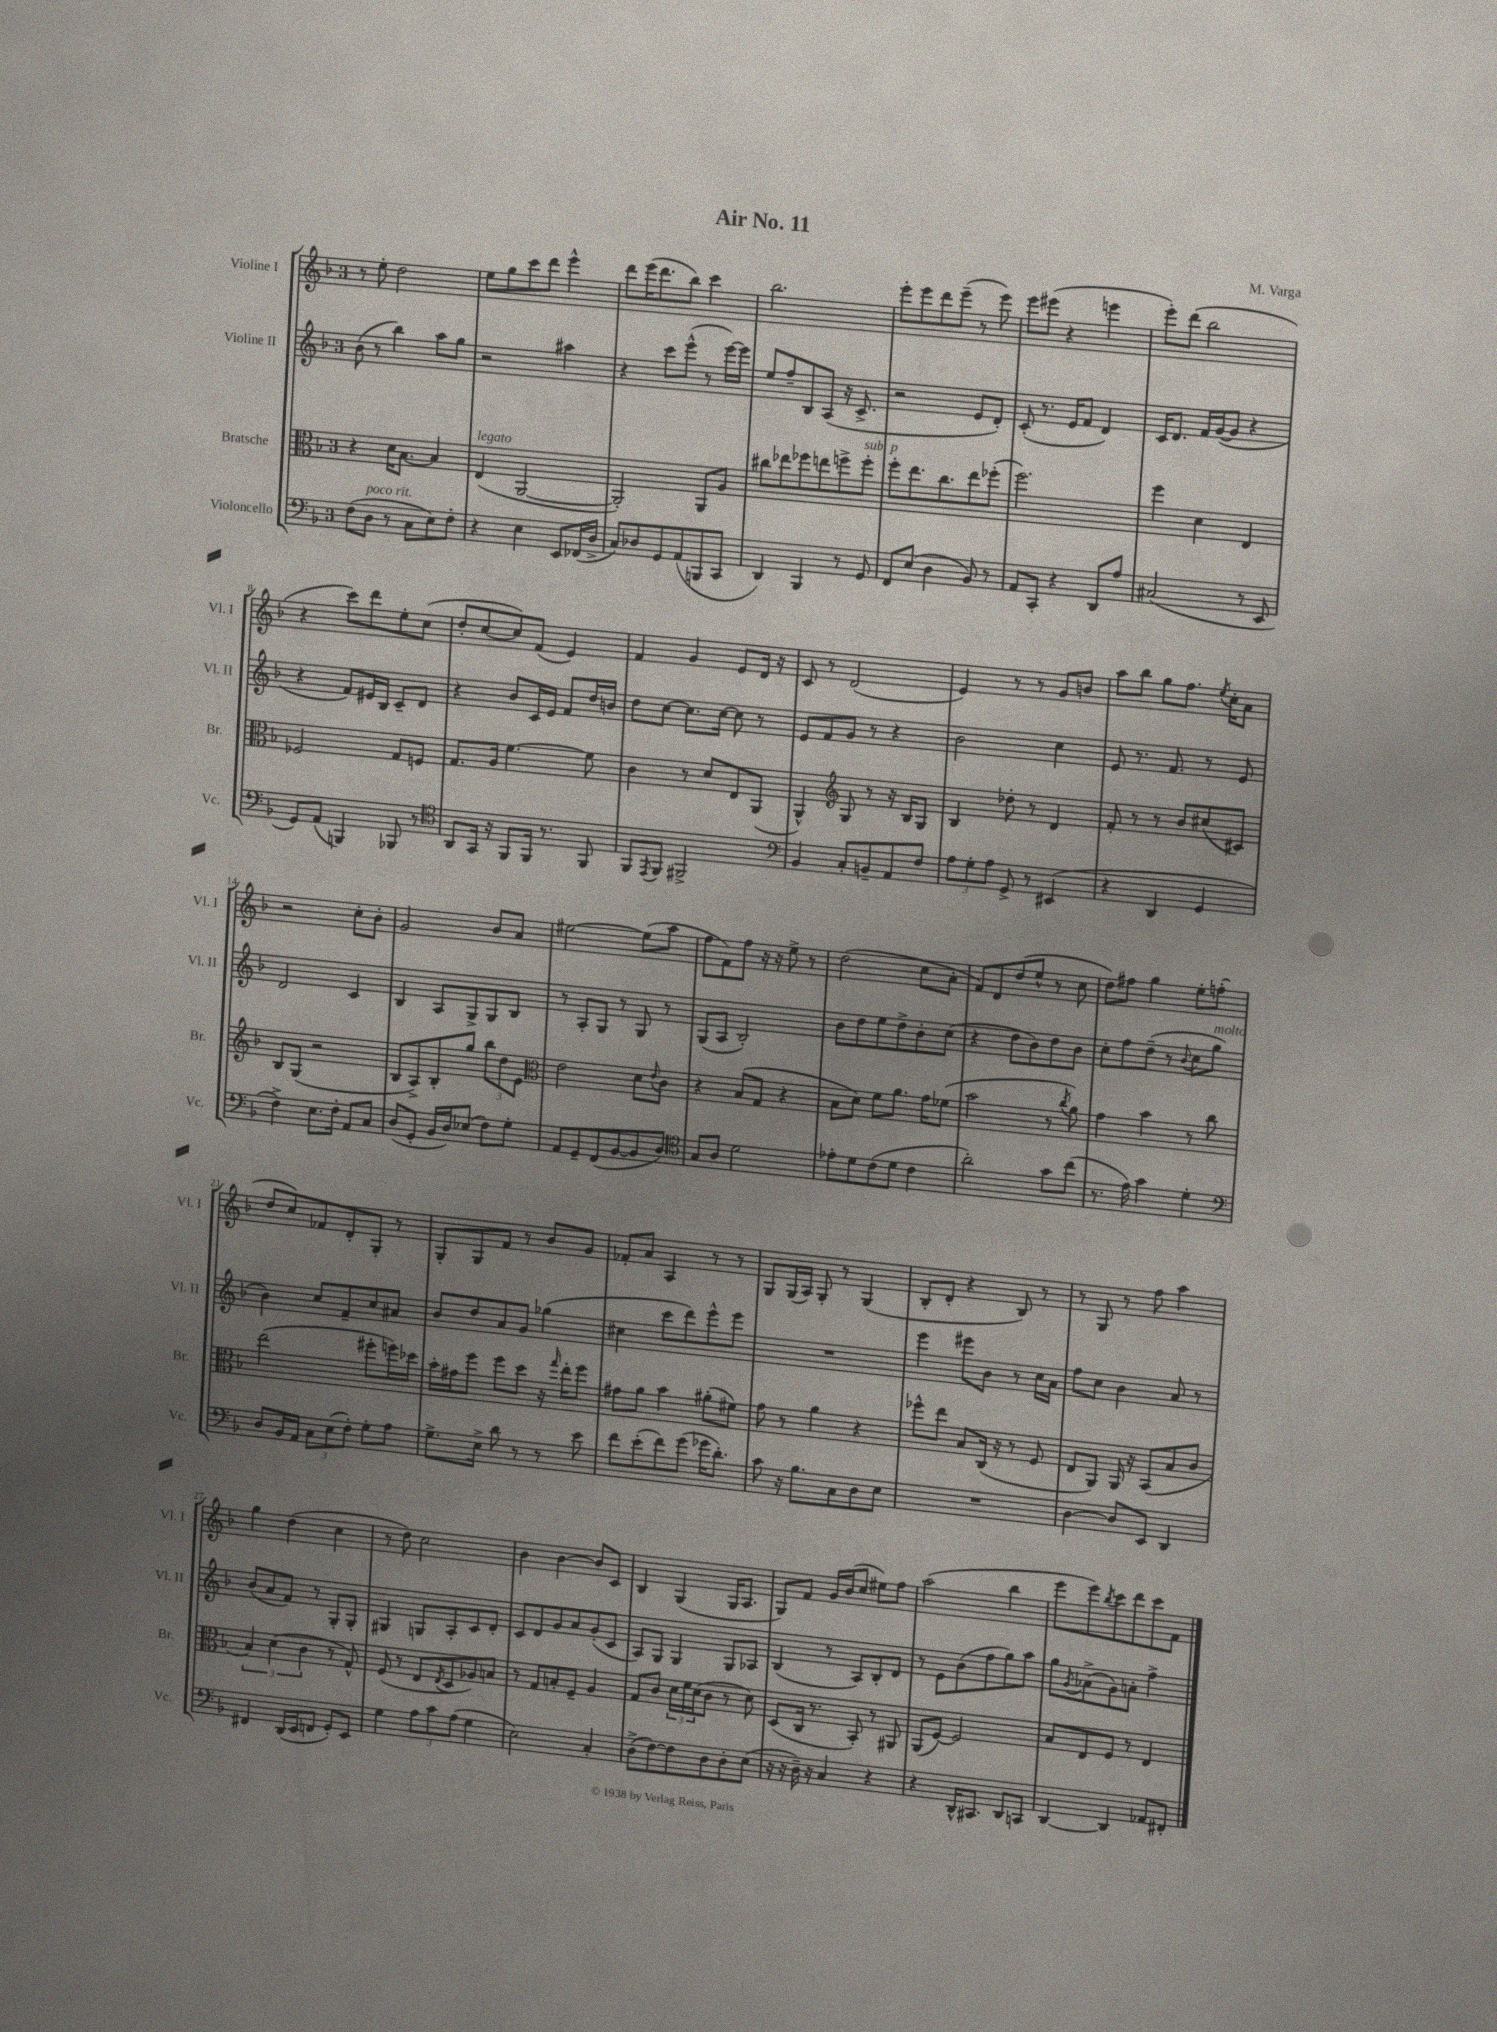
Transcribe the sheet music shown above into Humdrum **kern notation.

**kern	**kern	**kern	**kern
*staff4	*staff3	*staff2	*staff1
*clefF4	*clefC3	*clefG2	*clefG2
*k[b-]	*k[b-]	*k[b-]	*k[b-]
*M3/4	*M3/4	*M3/4	*M3/4
(8F\L	4r	(8b-\	8r
8D\J	.	8r	8ee'\
8r	16d\LK	4bb-\)	2dd\
.	[8.B-\J	.	.
8C\L	.	.	.
8E\)	4B-/]	8aa\L	.
8F'\J	.	8gg\J	.
=	=	=	=
4r	(4E/	2r	8ee\L
.	.	.	8gg\
4E\	[2AA/	.	8ccc\
.	.	.	8ddd\J
8EE/L	.	4aa#\	4eee^^\
(16FF-/L	.	.	.
16D^/JJ	.	.	.
=	=	=	=
8C/L)	2AA'/])	4r	8ddd\L
8D-/	.	.	(16eee\K
.	.	.	8.ddd\
8GG/	.	8ccc\L	.
(8AA/	.	(8eee^^\J	8bb-\J)
8BBB/	8AA/L	8r	4ccc\
8CC/J	8A/J	[16eee\LL)	.
.	.	16eee\]JJ	.
=	=	=	=
4DD/)	8cc#\L	8ee/L	2.bb-\
.	8ee-\	8ff~/	.
4BBB-/	8ff-\	8B-/	.
.	8ee\	(8A/J	.
8r	8ff^\	16r	.
.	.	8.c^/	.
8GG/	8ff'\J	.	.
=	=	=	=
8FF/L	8ff'\L	2r	8eee'\L
(8E/J	8.ee\	.	8eee\
4D\	.	.	8ddd\
.	8.cc\	.	.
.	.	.	(8eee~\J
8BB-/)	8ee\	8e/L	8r
8r	(8ff-'\J	8d'/J)	8eee\)
=	=	=	=
8AA/L	2.ff\)	(8c'/	8eee\L
8CC'/J	.	8.r	(8eee#\J
4r	.	.	4r
.	.	16e/LK	.
.	.	8f/J	.
8DD/L	.	4d/)	4eee\
8A/J	.	.	.
=	=	=	=
(2C#/	4ff\	16c/LK	8eee'\L)
.	.	8.d/J	.
.	.	.	(8ddd\J
.	4d\	16f/LL	2bb-\
.	.	([16g/J	.
.	.	8g/]J	.
8r	4E/	4r	.
8EE/	.	.	.
=	=	=	=
8GG/L)	2F-/	4r	4r
(8AA/J	.	.	.
4BBB/)	.	8f/L)	8ccc\L)
.	.	16e#/L	8ddd\
.	.	16B-/JJ	.
8BBB-/	8G/L	8c~/L	8ee'\
8r	8F/J	8d/J	(8cc\J
=	=	=	=
*clefC4	*	*	*
8AA/L	8.G/L	4r	8dd'/L
16GG/Jk	.	.	[8cc/
16r	16A/Jk	.	.
8FF/L	[4.f\	8b-/L	8cc/])
16FF/Jk	.	16c/L	(8f/J
8.r	.	16e/JJ	.
.	.	8f/L	4e/)
8FF/	8f\]	16dd/L	.
.	.	16b/JJ	.
=	=	=	=
8FF/L	4c\	8dd\L	4f/
8qEE/	.	.	.
8FF/J	.	[8cc\J	.
2FF#^/	8r	8.cc\]L	4g/
.	8d/L	.	.
.	.	[16cc\Jk	.
.	8E/	8cc\]	8e/L
.	(8AA/J	8r	16d/Jk
.	.	.	16r
=	=	=	=
*clefF4	*	*	*
4BB-/	4AA^^/)	8e/L	8c/
.	.	8f/	8r
*	*clefG2	*	*
8C'/L	8G/	8g/J	(2d/
8BB~/	8r	8r	.
8AA/	16r	4r	.
.	16B-/LK	.	.
8F/J	8G/J	.	.
=	=	=	=
12A\L	4B-/	2b-\	4e/)
12G'\	.	.	.
12A\J	.	.	.
8GG^/	8dd-'\	.	8r
8r	8r	.	8r
(4EE#/	4d/	4cc\	8g/L
.	.	.	8b/J
=	=	=	=
4r	8f'/	8e/	8aa\L
.	8r	8.r	8bb-\J
4DD/	8r	.	8gg\L
.	.	8.f/	.
.	8b-/L	.	8.ff\J
4GG/	(8cc#/	8r	.
.	.	.	8qee/
.	.	.	16cc'\LK
.	8c#/J)	8e/	8a\J
=	=	=	=
4F^\)	8B-/L	2d/	2r
.	(8G/J	.	.
8.E\L	2r	.	.
16F'\Jk	.	.	.
8AA/L	.	4c/	8cc'\L
8C/J	.	.	8b-'\J
=	=	=	=
(8D/L	8B-/L	4B-/	2g/
8GG'/J	8A^/)	.	.
16BB-/LL	8B-'/	8A/L	.
16D/J)	.	.	.
(8E-/J	8gg/J	8G^/	.
8F\L)	12bb-\L	8G/	8b-/L
.	12dd\	.	.
8G'\J	.	8B-/J	8a/J
.	12e\J	.	.
=	=	=	=
*	*clefC3	*	*
8AA/L	2e\	8r	[2ee#\
8GG~/	.	8A'/L	.
(8FF/	.	8G/J	.
[8BB-/	.	8r	.
8BB-/]	8d\L	8G/	(8ee#\]L
.	8qqe/	.	.
8D/J)	8c\J	8r	8aa\J
=	=	=	=
*clefC4	*	*	*
8G/L	4r	(8G/L	8ff\L
8A/J	.	8A/J	8f\)
2d\	(8B-/L	2B-'/)	8ff\J
.	8G/J	.	16r
.	.	.	16r
.	4r	.	8ee^\
.	.	.	8r
=	=	=	=
8e-'\L	8B-\L	8b-\L	(2dd\
8d\	8d\J)	8dd\	.
(8c\	8f\L	8ee\	.
8d\J	8.a\J	8dd^\	.
4c\	.	8b-'\	8cc\L
.	16g\LK	.	.
.	(8f-\J	(8cc\J	8a'\J
=	=	=	=
2a'\)	2b-\	4r	8f/L)
.	.	.	8d/
.	.	8dd\L	(8dd/
.	.	8b-\)	8ee^^/J
8g\L	8r	8dd\	8r
.	8qcc/	.	.
(8cc\J	8a\)	8b-\J	8cc\
=	=	=	=
8.r	4g\	8cc'\L	8dd\L)
.	.	8ff\	8ff#\J
16e\)	.	.	.
4g\	4b-\	(8dd~\J	4gg\
.	.	8r	.
.	.	8qqb-/	.
4d'\	8r	8cc\L	8ee'\L
.	8cc\	8gg\J	(8ff'\J
=	=	=	=
*clefF4	*	*	*
8D/L	(2ee\	4b-\)	8dd/L
16BB-/L	.	.	8cc/)
16AA/JJ	.	.	.
12C\L	.	8cc/L	8f-/
(12E\	.	.	.
.	.	8f~/	8d'/
12F'\J)	.	.	.
8G'\L	8ff#'\L	8cc/	8G'/J
8A\J	16ff\L)	8a#/J	8r
.	16dd-\JJ	.	.
=	=	=	=
8.G^\L	16b-'\LL	8b-/L	8G'/L
.	16g#\J	.	.
.	8ff\J	8dd/	8G/
16E^\Jk	.	.	.
8d\	8ff\L	8a/	8f/J
8r	8dd\J	8g/J	8r
8r	16r	(4gg-\	8b-/L
.	16qqgg/	.	.
.	16ee'\LK	.	.
8e\	8ff\J	.	8g/J
=	=	=	=
8f\L	8g#\L	4cc#\	8f-'/L
(8e'\	8a\J	.	8a/J
8f\)	4b-\	8ccc\L	4A/
(8g\J	.	8ddd\)	.
16g-\LK	(8a#'\L	8eee^^\	8r
8.d'\J)	.	.	.
.	8f#\J)	8eee\J	8r
=	=	=	=
8c\	8g\	2.r	8G/L
16r	8r	.	(16G/L
8.B-\L	.	.	16A/JJ)
.	4a\	.	8G'/
8C\	.	.	8r
8D\	4r	.	(4G/
8E\J	.	.	.
=	=	=	=
2.r	8ff-^^\L	4eee\	8B-'/L
.	8ee\J	.	8d'/J
.	8B-/L	8eee#\L	4r
.	(16C/Jk	8b-\J	.
.	16r	.	.
.	8r	8r	8B-/)
.	8F/	16cc\LL	8r
.	.	16a\JJ	.
=	=	=	=
[4D\	8E/L	8ff\L	8r
.	8AA/J)	8cc\J	8G/
8D/]L	16AA/	4b-\	8r
.	16r	.	.
8EE/J	(8BB-/L	.	8ff\
4DD/	8B-/	8a/	4aa\
.	8c/J	8r	.
=	=	=	=
4FF#/	6B-/)	(8b-/L	4gg\
.	.	8a/	.
.	(6d\	.	.
(16DD/LL	.	8f/J)	(4dd\
16EE/J	.	.	.
.	6c\	.	.
8FF/J	.	8r	.
8GG'/L)	8r	8G'/L	4cc\
8EE/J	8G^^/)	8G'/J	.
=	=	=	=
4G\	(8F/	4G#/	8r
.	8r	.	8dd\)
12A\L	8E/L	8G/L	2cc\
12c\	.	.	.
.	8qE/	.	.
.	8D/	8A'/	.
(12A\J	.	.	.
4G\	8A-/)	8c/	.
.	8B/J	8d'/J	.
=	=	=	=
2E\)	8r	8c/L	4b-\
.	8G/L	8d/	.
.	8B'/	8g/	[4b-\
.	8F~/J	8a/	.
4C'/	4A/	(8g'/	8b-/]L
.	.	8c/J	8c/J
=	=	=	=
(8D^\L	8G/L	8A/L)	4B-/
[8F\)	8c/J	8G/J	.
8F\]	24d\LL	4G/	(4G/
.	24f\	.	.
.	(24d\J	.	.
8D\	8c\J	.	.
8D'\	8r	8G/L	16G/LK
.	.	.	8.A/J
(8E\J	8d\)	8A-/J	.
=	=	=	=
16r	(8D/L	(4B-/	8G/L)
16r	.	.	.
16D~\)	16C/Jk	.	8f/J
16r	8.r	.	.
4C/	.	8r	16g/LL
.	.	.	(16b-/J
.	8BB-'/)	8A/L)	8cc/J
4r	8r	8B-'/	8ee#\L)
.	8AA#/	8d/J	8ff\J
=	=	=	=
4r	(8AA/L	8r	(2aa\
.	[8F/J)	8e\L	.
16DD^^/LK	2F/]	(8b-\	.
8.CC#/J	.	.	.
.	.	8ff\	.
8DD/L	.	8gg\)	4bb-\
8CC/J	.	8aa\J	.
=	=	=	=
[4DD/	8B-/L	8gg\L	8eee\L
.	.	8qg/	.
.	8E/	(8a-^\	8eee\)
.	.	.	8qbb-/
4DD/]	8F/J	8g\)	8ccc\
.	8r	8a'\J	8ddd\
8AA-/L	4E/	4ff^\	8ccc\
8FF#'/J	.	.	8f\J
==	==	==	==
*-	*-	*-	*-
